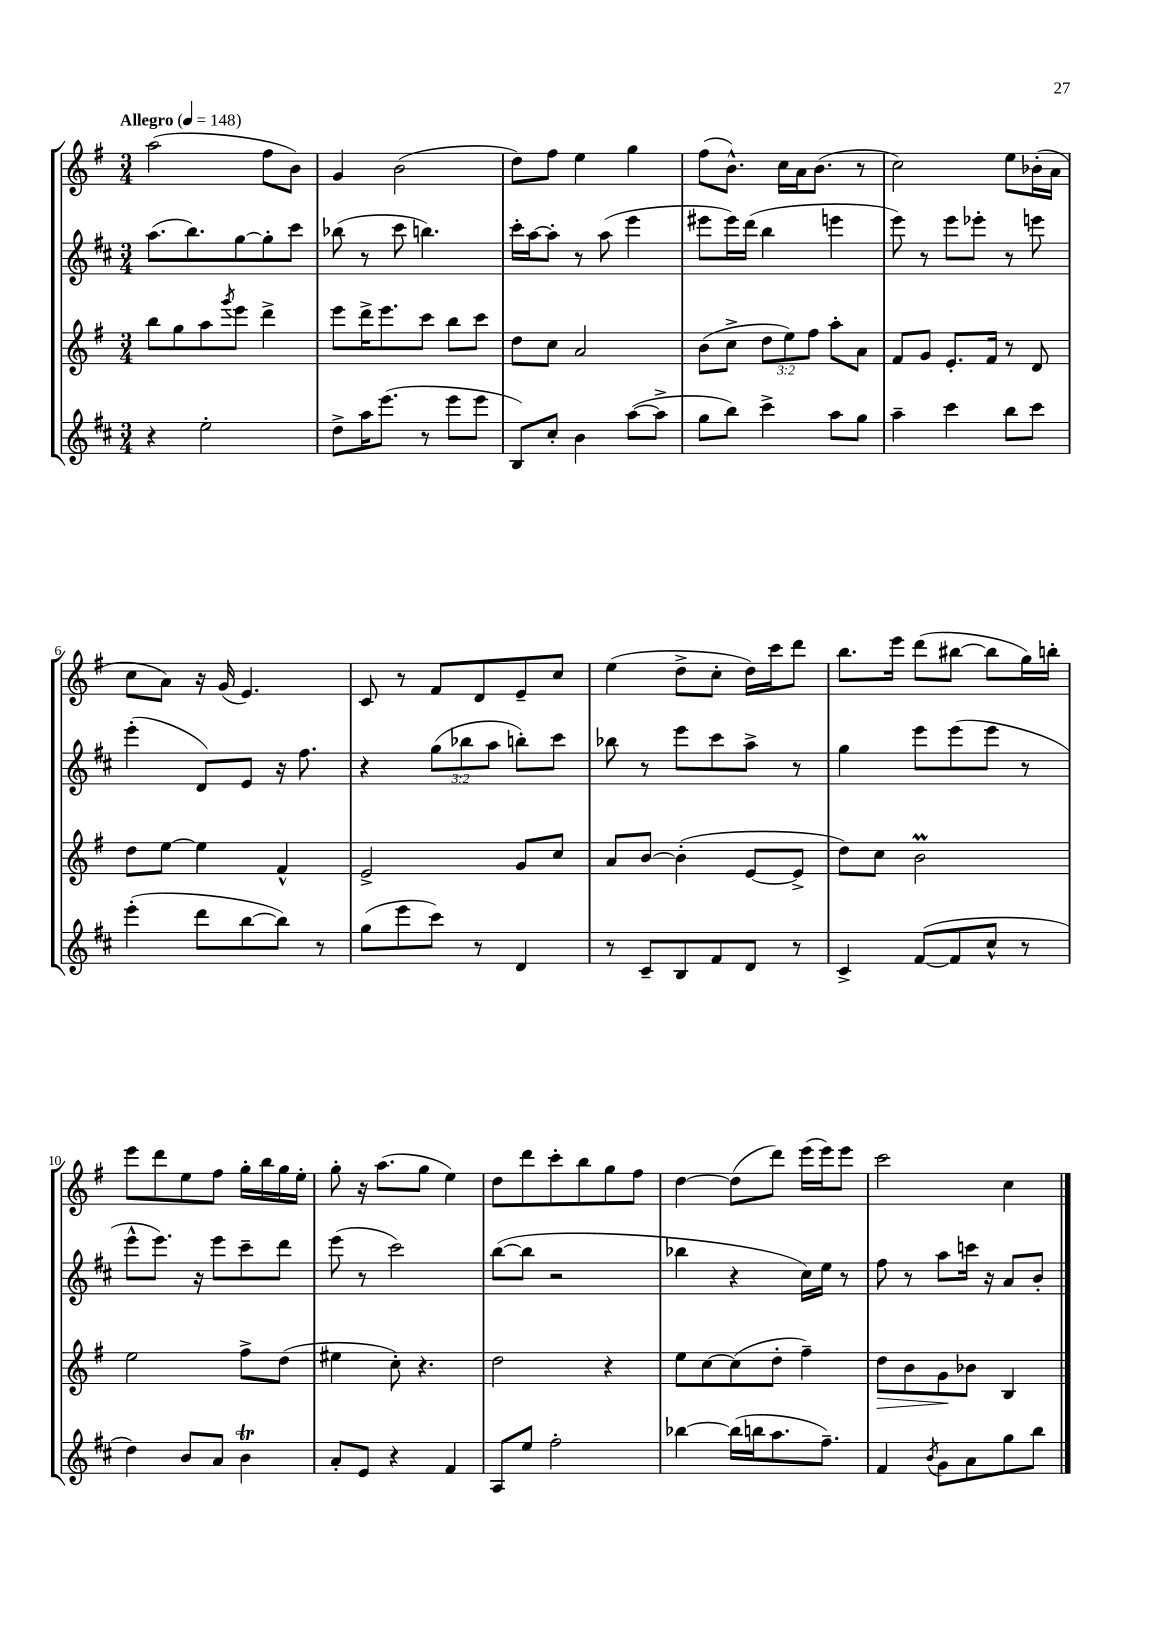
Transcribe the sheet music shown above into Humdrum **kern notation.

**kern	**kern	**kern	**kern
*staff4	*staff3	*staff2	*staff1
*clefG2	*clefG2	*clefG2	*clefG2
*k[f#c#]	*k[f#]	*k[f#c#]	*k[f#]
*M3/4	*M3/4	*M3/4	*M3/4
*MM148	*MM148	*MM148	*MM148
4r	8bb	(8.aa	(2aa
.	8gg	.	.
.	.	8.bb)	.
2ee'	8aa	.	.
.	8qggg	.	.
.	8eee	[8gg	.
.	4ddd^	8gg']	8ff#
.	.	8ccc#	8b)
=	=	=	=
8dd^	8eee	(8bb-	4g
16aa	16ddd^	8r	.
(8.eee	8.eee	.	.
.	.	8ccc#	(2b
8r	8ccc	4.bb)	.
8eee	8bb	.	.
8eee	8ccc	.	.
=	=	=	=
8B)	8dd	16ccc#'	8dd)
.	.	[16aa	.
8cc#'	8cc	8aa']	8ff#
4b	2a	8r	4ee
.	.	(8aa	.
([8aa	.	4eee	4gg
8aa^]	.	.	.
=	=	=	=
8gg	(8b	8eee#	(8ff#
8bb)	8cc^	16eee#)	8.b^^)
.	.	(16ddd	.
4ccc#^	12dd	4bb	.
.	.	.	16cc
.	12ee)	.	.
.	.	.	16a
.	12ff#	.	.
.	.	.	(8.b
8aa	8aa'	4eee	.
8gg	8a	.	8r
=	=	=	=
4aa~	8f#	8eee)	2cc)
.	8g	8r	.
4ccc#	8.e'	8eee	.
.	.	8eee-'	.
.	16f#	.	.
8bb	8r	8r	8ee
8ccc#	8d	8eee	(16b-'
.	.	.	16a
=	=	=	=
(4eee'	8dd	(4eee'	8cc
.	[8ee	.	8a)
8ddd	4ee]	8d)	16r
.	.	.	(16g
[8bb	.	8e	4.e)
8bb])	4f#^^	16r	.
.	.	8.ff#	.
8r	.	.	.
=	=	=	=
(8gg	2e^	4r	8c
8eee	.	.	8r
8ccc#)	.	(12gg	8f#
.	.	12bb-	.
8r	.	.	8d
.	.	12aa	.
4d	8g	8bb')	8e~
.	8cc	8ccc#	8cc
=	=	=	=
8r	8a	8bb-	(4ee
8c#~	[8b	8r	.
8B	(4b']	8eee	8dd^
8f#	.	8ccc#	8cc'
8d	[8e	8aa^	16dd)
.	.	.	16ccc
8r	8e^]	8r	8ddd
=	=	=	=
4c#^	8dd)	4gg	8.bb
.	8cc	.	.
.	.	.	16eee
([8f#	2b	8eee	(8ddd
8f#]	.	(8eee	[8bb#
8cc#^^	.	8eee	8bb#]
8r	.	8r	16gg)
.	.	.	16bb'
=	=	=	=
4dd)	2ee	8eee^^	8eee
.	.	8.eee)	8ddd
8b	.	.	8ee
.	.	16r	.
8a	.	8eee	8ff#
4b	8ff#^	8ccc#~	16gg'
.	.	.	16bb
.	(8dd	8ddd	16gg
.	.	.	16ee'
=	=	=	=
8a'	4ee#	(8eee	8gg'
8e	.	8r	16r
.	.	.	(8.aa
4r	8cc')	2ccc#)	.
.	4.r	.	8gg
4f#	.	.	4ee)
=	=	=	=
8A	2dd	([8bb	8dd
8ee	.	8bb]	8ddd
2ff#'	.	2r	8ccc'
.	.	.	8bb
.	4r	.	8gg
.	.	.	8ff#
=	=	=	=
[4bb-	8ee	4bb-	[4dd
.	[8cc	.	.
(16bb-]	(8cc]	4r	(8dd]
16bb	.	.	.
8.aa	8dd'	.	8ddd)
.	4ff#~)	16cc#)	(16eee
8.ff#~)	.	16ee	16eee)
.	.	8r	8eee
=	=	=	=
4f#	8dd	8ff#	2ccc
.	8b	8r	.
8qb	.	.	.
8g	8g	8aa	.
8a	8b-	16ccc	.
.	.	16r	.
8gg	4B	8a	4cc
8bb	.	8b'	.
==	==	==	==
*-	*-	*-	*-
